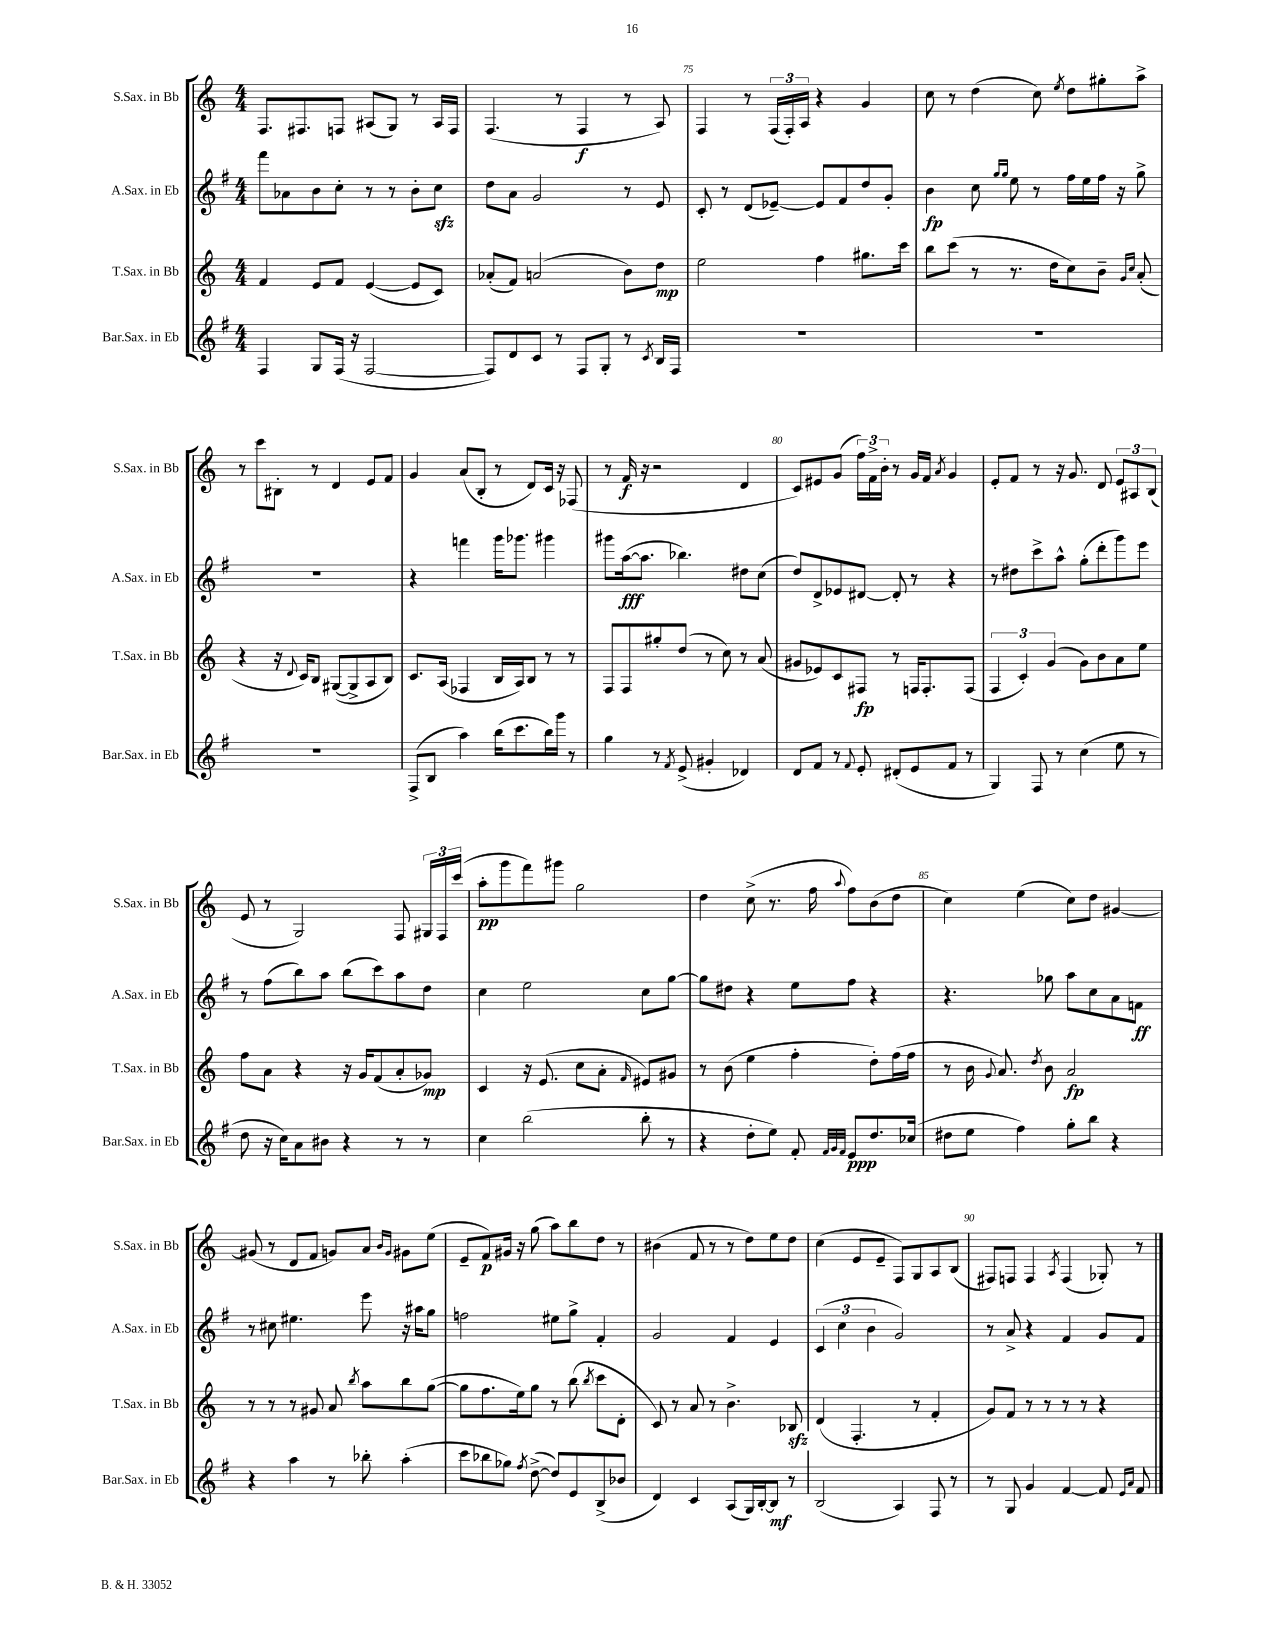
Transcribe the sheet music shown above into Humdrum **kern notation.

**kern	**dynam	**kern	**dynam	**kern	**dynam	**kern	**dynam
*part4	*part4	*part3	*part3	*part2	*part2	*part1	*part1
*staff4	*staff4	*staff3	*staff3	*staff2	*staff2	*staff1	*staff1
*I"Bar.Sax. in Eb	*	*I"T.Sax. in Bb	*	*I"A.Sax. in Eb	*	*I"S.Sax. in Bb	*
*I'Bar.Sax. in Eb	*	*I'T.Sax. in Bb	*	*I'A.Sax. in Eb	*	*I'S.Sax. in Bb	*
*clefG2	*	*clefG2	*	*clefG2	*	*clefG2	*
*k[f#]	*	*k[]	*	*k[f#]	*	*k[]	*
*M4/4	*	*M4/4	*	*M4/4	*	*M4/4	*
=73	=73	=73	=73	=73	=73	=73	=73
4F#/	.	4f/	.	8fff#\L	.	8.F/L	.
.	.	.	.	8a-X\	.	.	.
.	.	.	.	.	.	8.F#X/	.
8G/L	.	8e/L	.	8b\	.	.	.
(16F#/Jk	.	8f/J	.	8cc'\J	.	8Fn/J	.
16r	.	.	.	.	.	.	.
[2F#/	.	([4e/	.	8r	.	(8A#X/L	.
.	.	.	.	8r	.	8G/J)	.
.	.	8e/L]	.	8b'\L	.	8r	.
.	.	8c/J)	.	8cczz\J	.	16A#/LL	.
.	.	.	.	.	.	16F/JJ	.
=74	=74	=74	=74	=74	=74	=74	=74
8F#/L])	.	(8a-X'/L	.	8dd\L	.	(4.F/	.
8d/	.	8f/J)	.	8a\J	.	.	.
8c/J	.	(2an/	.	2g/	.	.	.
8r	.	.	.	.	.	8r	.
8F#/L	.	.	.	.	.	4F/	f
8G'/J	.	.	.	.	.	.	.
8r	.	8b\L)	.	8r	.	8r	.
8qc/	.	.	.	.	.	.	.
16B/LL	.	8dd\J	mp	8e/	.	8A/)	.
16F#/JJ	.	.	.	.	.	.	.
=75	=75	=75	=75	=75	=75	=75	=75
1r	.	2ee\	.	8c'/	.	4F/	.
.	.	.	.	8r	.	.	.
.	.	.	.	(8d/L	.	8r	.
.	.	.	.	[8e-X~/J)	.	(24F/LL	.
.	.	.	.	.	.	24F'/)	.
.	.	.	.	.	.	24A/JJ	.
.	.	4ff\	.	8e-/L]	.	4r	.
.	.	.	.	8f#/	.	.	.
.	.	8.gg#X\L	.	8dd/	.	4g/	.
.	.	.	.	8g'/J	.	.	.
.	.	16ccc\Jk	.	.	.	.	.
=76	=76	=76	=76	=76	=76	=76	=76
1r	.	8bb\L	.	4b\	fp	8cc\	.
.	.	(8ccc\J	.	.	.	8r	.
.	.	8r	.	8cc\	.	(4dd\	.
.	.	.	.	16qqgg/LL	.	.	.
.	.	.	.	16qqgg/JJ	.	.	.
.	.	8.r	.	8ee\	.	.	.
.	.	.	.	8r	.	8cc\)	.
.	.	16dd\KL	.	.	.	.	.
.	.	.	.	.	.	8qee/	.
.	.	8cc\)	.	16ff#\LL	.	8dd\L	.
.	.	.	.	16ee\	.	.	.
.	.	8b~\J	.	16ff#\JJ	.	8gg#X'\	.
.	.	.	.	16r	.	.	.
.	.	16qqg/LL	.	.	.	.	.
.	.	16qqcc/JJ	.	.	.	.	.
.	.	(8a'/	.	8gg^\	.	8aa^\J	.
!!LO:LB:g=z
=77	=77	=77	=77	=77	=77	=77	=77
1r	.	4r	.	1r	.	8r	.
.	.	.	.	.	.	8ccc\L	.
.	.	16r	.	.	.	8B#X'\J	.
.	.	8qqd/	.	.	.	.	.
.	.	16c/KL)	.	.	.	.	.
.	.	8B/J	.	.	.	8r	.
.	.	([8G#X/L	.	.	.	4d/	.
.	.	8G#^/]	.	.	.	.	.
.	.	8A/	.	.	.	8e/L	.
.	.	8B/J)	.	.	.	8f/J	.
=78	=78	=78	=78	=78	=78	=78	=78
(8F#^/L	.	8.c/L	.	4r	.	4g/	.
8B/J	.	.	.	.	.	.	.
.	.	(16A/Jk	.	.	.	.	.
4aa\)	.	4F-X/	.	4fffn\	.	(8a/L	.
.	.	.	.	.	.	8B'/J	.
(16bb\KL	.	16B/LL	.	16ggg\KL	.	8r	.
8.ccc\	.	16A/J)	.	8.ggg-X\J	.	.	.
.	.	8B/J	.	.	.	8d/L)	.
16bb\L)	.	8r	.	4ggg#X\	.	16c/Jk	.
16ggg\JJ	.	.	.	.	.	16r	.
8r	.	8r	.	.	.	(8F-X/	.
=79	=79	=79	=79	=79	=79	=79	=79
4gg\	.	8F/L	.	8ggg#X\L	.	8r	.
.	.	8F/	.	([16aa\k	fff	16f/	f
.	.	.	.	8.aa\J]	.	16r	.
8r	.	8gg#X'/	.	.	.	2r	.
8qf#/	.	.	.	.	.	.	.
(8e^/	.	(8dd/J	.	4.bb-X\)	.	.	.
4g#X'/	.	8r	.	.	.	.	.
.	.	8cc\)	.	.	.	.	.
4d-X/)	.	8r	.	8dd#X\L	.	4d/	.
.	.	(8a/	.	(8cc\J	.	.	.
=80	=80	=80	=80	=80	=80	=80	=80
8d/L	.	8g#X/L	.	8dd/L)	.	8c/L)	.
8f#/J	.	8e-X/)	.	8d^/	.	8e#X/	.
8r	.	8c/	.	8e-X/	.	(8g/J	.
8qqf#/	.	.	.	.	.	.	.
8e'/	.	8F#X/J	fp	[8d#X/J	.	24ff\LL)	.
.	.	.	.	.	.	24f^\	.
.	.	.	.	.	.	24b'\JJ	.
(8d#X'/L	.	8r	.	8d#'/]	.	8r	.
8e/	.	16Fn/KL	.	8r	.	16g/LL	.
.	.	8.F'/	.	.	.	16f/JJ	.
.	.	.	.	.	.	8qa/	.
8f#/J	.	.	.	4r	.	4g/	.
8r	.	(8F/J	.	.	.	.	.
=81	=81	=81	=81	=81	=81	=81	=81
4G/)	.	6F/	.	8r	.	8e'/L	.
.	.	.	.	8dd#X\L	.	8f/J	.
.	.	6c'/)	.	.	.	.	.
8F#/	.	.	.	8ccc^\	.	8r	.
.	.	(6g/	.	.	.	.	.
8r	.	.	.	8aa^^\J	.	16r	.
.	.	.	.	.	.	8.g/	.
(4cc\	.	8g\L)	.	(8gg'\L	.	.	.
.	.	8b\	.	8ddd'\	.	8d/	.
8ee\	.	8a\	.	8ggg\)	.	12e/L	.
.	.	.	.	.	.	12A#X/	.
8r	.	8ee\J	.	8eee\J	.	.	.
.	.	.	.	.	.	(12B/J	.
!!LO:LB:g=z
=82	=82	=82	=82	=82	=82	=82	=82
8dd\	.	8ff\L	.	8r	.	8e/	.
16r	.	8a\J	.	(8ff#\L	.	8r	.
16cc\KL)	.	.	.	.	.	.	.
8a\	.	4r	.	8bb\)	.	2G/)	.
8b#X\J	.	.	.	8aa\J	.	.	.
4r	.	16r	.	(8bb\L	.	.	.
.	.	16g/KL	.	.	.	.	.
.	.	(8f/	.	8ccc\)	.	.	.
8r	.	8a'/	.	8aa\	.	8F/	.
8r	.	8g-X/J)	mp	8dd\J	.	24G#X/LL	.
.	.	.	.	.	.	24F/	.
.	.	.	.	.	.	(24ccc/JJ	.
=83	=83	=83	=83	=83	=83	=83	=83
4cc\	.	4c/	.	4cc\	.	8aa'\L	pp
.	.	.	.	.	.	8ggg\	.
(2bb\	.	16r	.	2ee\	.	8fff\)	.
.	.	(8.e/	.	.	.	.	.
.	.	.	.	.	.	8ggg#X\J	.
.	.	8cc\L	.	.	.	2gg\	.
.	.	8a'\J	.	.	.	.	.
.	.	16qqf/	.	.	.	.	.
8bb'\	.	8e#X/L)	.	8cc\L	.	.	.
8r	.	8g#X/J	.	[8gg\J	.	.	.
=84	=84	=84	=84	=84	=84	=84	=84
4r	.	8r	.	8gg\L]	.	4dd\	.
.	.	(8b\	.	8dd#X\J	.	.	.
8dd'\L	.	4ee\	.	4r	.	(8cc^\	.
8ee\J)	.	.	.	.	.	8.r	.
8f#'/	.	4ff'\	.	8ee\L	.	.	.
.	.	.	.	.	.	16ff\	.
32qqf#/LLL	.	.	.	.	.	.	.
32qqg/	.	.	.	.	.	.	.
32qqf#/JJJ	.	.	.	.	.	8qqaa/	.
8e/L	ppp	.	.	8ff#\J	.	8ff\L)	.
8.dd/	.	8dd'\L)	.	4r	.	(8b\	.
.	.	(16ff\L	.	.	.	8dd\J	.
(16cc-X/Jk	.	16ff\JJ	.	.	.	.	.
=85	=85	=85	=85	=85	=85	=85	=85
8dd#X\L	.	8r	.	4.r	.	4cc\)	.
8ee\J	.	16b\	.	.	.	.	.
.	.	8qqg/	.	.	.	.	.
.	.	8.a/)	.	.	.	.	.
4ff#\)	.	.	.	.	.	(4ee\	.
.	.	8qdd/	.	.	.	.	.
.	.	8b\	.	8gg-X\	.	.	.
8gg'\L	.	2a/	fp	8aa\L	.	8cc\L)	.
8bb\J	.	.	.	8cc\	.	8dd\J	.
4r	.	.	.	8a\	.	[4g#X/	.
.	.	.	.	8fn\J	ff	.	.
!!LO:LB:g=z
=86	=86	=86	=86	=86	=86	=86	=86
4r	.	8r	.	8r	.	(8g#X/]	.
.	.	8r	.	8cc#X\	.	8r	.
4aa\	.	8r	.	4.ee#X\	.	8d/L	.
.	.	8g#X/	.	.	.	8f/J	.
8r	.	8a/	.	.	.	8gn/L)	.
.	.	8qbb/	.	.	.	.	.
8bb-X'\	.	8aa\L	.	8eee\	.	8a/J	.
.	.	.	.	.	.	16qqb/LL	.
.	.	.	.	.	.	16qqg/JJ	.
(4aa'\	.	8bb\	.	16r	.	8g#X\L	.
.	.	.	.	16aa#X\KL	.	.	.
.	.	([8gg\J	.	8gg\J	.	(8ee\J	.
=87	=87	=87	=87	=87	=87	=87	=87
8ccc\L	.	8gg\L]	.	2ffn\	.	8e~/L	.
8bb-X\	.	8.ff\	.	.	.	8f/)	p
8gg-X\J)	.	.	.	.	.	16g#X/Jk	.
.	.	16ee\k)	.	.	.	16r	.
8qff#/	.	.	.	.	.	.	.
([8dd^\	.	8gg\J	.	.	.	(8gg\	.
8dd/L])	.	8r	.	8ee#X\L	.	8aa\L)	.
8e/	.	(8bb\	.	8gg^\J	.	8bb\	.
.	.	8qbb/	.	.	.	.	.
(8B^/	.	8ccc\L	.	4f#'/	.	8dd\J	.
8b-X/J	.	8d'\J	.	.	.	8r	.
=88	=88	=88	=88	=88	=88	=88	=88
4d/)	.	8c/)	.	2g/	.	(4b#X\	.
.	.	8r	.	.	.	.	.
4c/	.	8a/	.	.	.	8f/	.
.	.	8r	.	.	.	8r	.
(8A/L	.	4.b^\	.	4f#/	.	8r	.
16G/L)	.	.	.	.	.	8dd\L)	.
[16B'/J	.	.	.	.	.	.	.
8B/J]	mf	.	.	4e/	.	8ee\	.
8r	.	8B-Xzz/	.	.	.	8dd\J	.
=89	=89	=89	=89	=89	=89	=89	=89
(2B/	.	(4d/	.	(6c/	.	(4cc\	.
.	.	.	.	6cc\	.	.	.
.	.	4.F'/	.	.	.	8e/L	.
.	.	.	.	6b\	.	.	.
.	.	.	.	.	.	8e~/J	.
4A/)	.	.	.	2g/)	.	8F/L)	.
.	.	8r	.	.	.	8G/	.
8F#/	.	4f'/	.	.	.	8A/	.
8r	.	.	.	.	.	(8B/J	.
=90	=90	=90	=90	=90	=90	=90	=90
8r	.	8g/L)	.	8r	.	8F#X/L)	.
8G/	.	8f/J	.	8a^/	.	8Fn/J	.
4g/	.	8r	.	4r	.	4F/	.
.	.	8r	.	.	.	.	.
.	.	.	.	.	.	8qA/	.
[4f#/	.	8r	.	4f#/	.	(4F/	.
.	.	8r	.	.	.	.	.
8f#/]	.	4r	.	8g/L	.	8G-X'/)	.
16qqe/LL	.	.	.	.	.	.	.
16qqa/JJ	.	.	.	.	.	.	.
8f#/	.	.	.	8f#/J	.	8r	.
==	==	==	==	==	==	==	==
*-	*-	*-	*-	*-	*-	*-	*-
